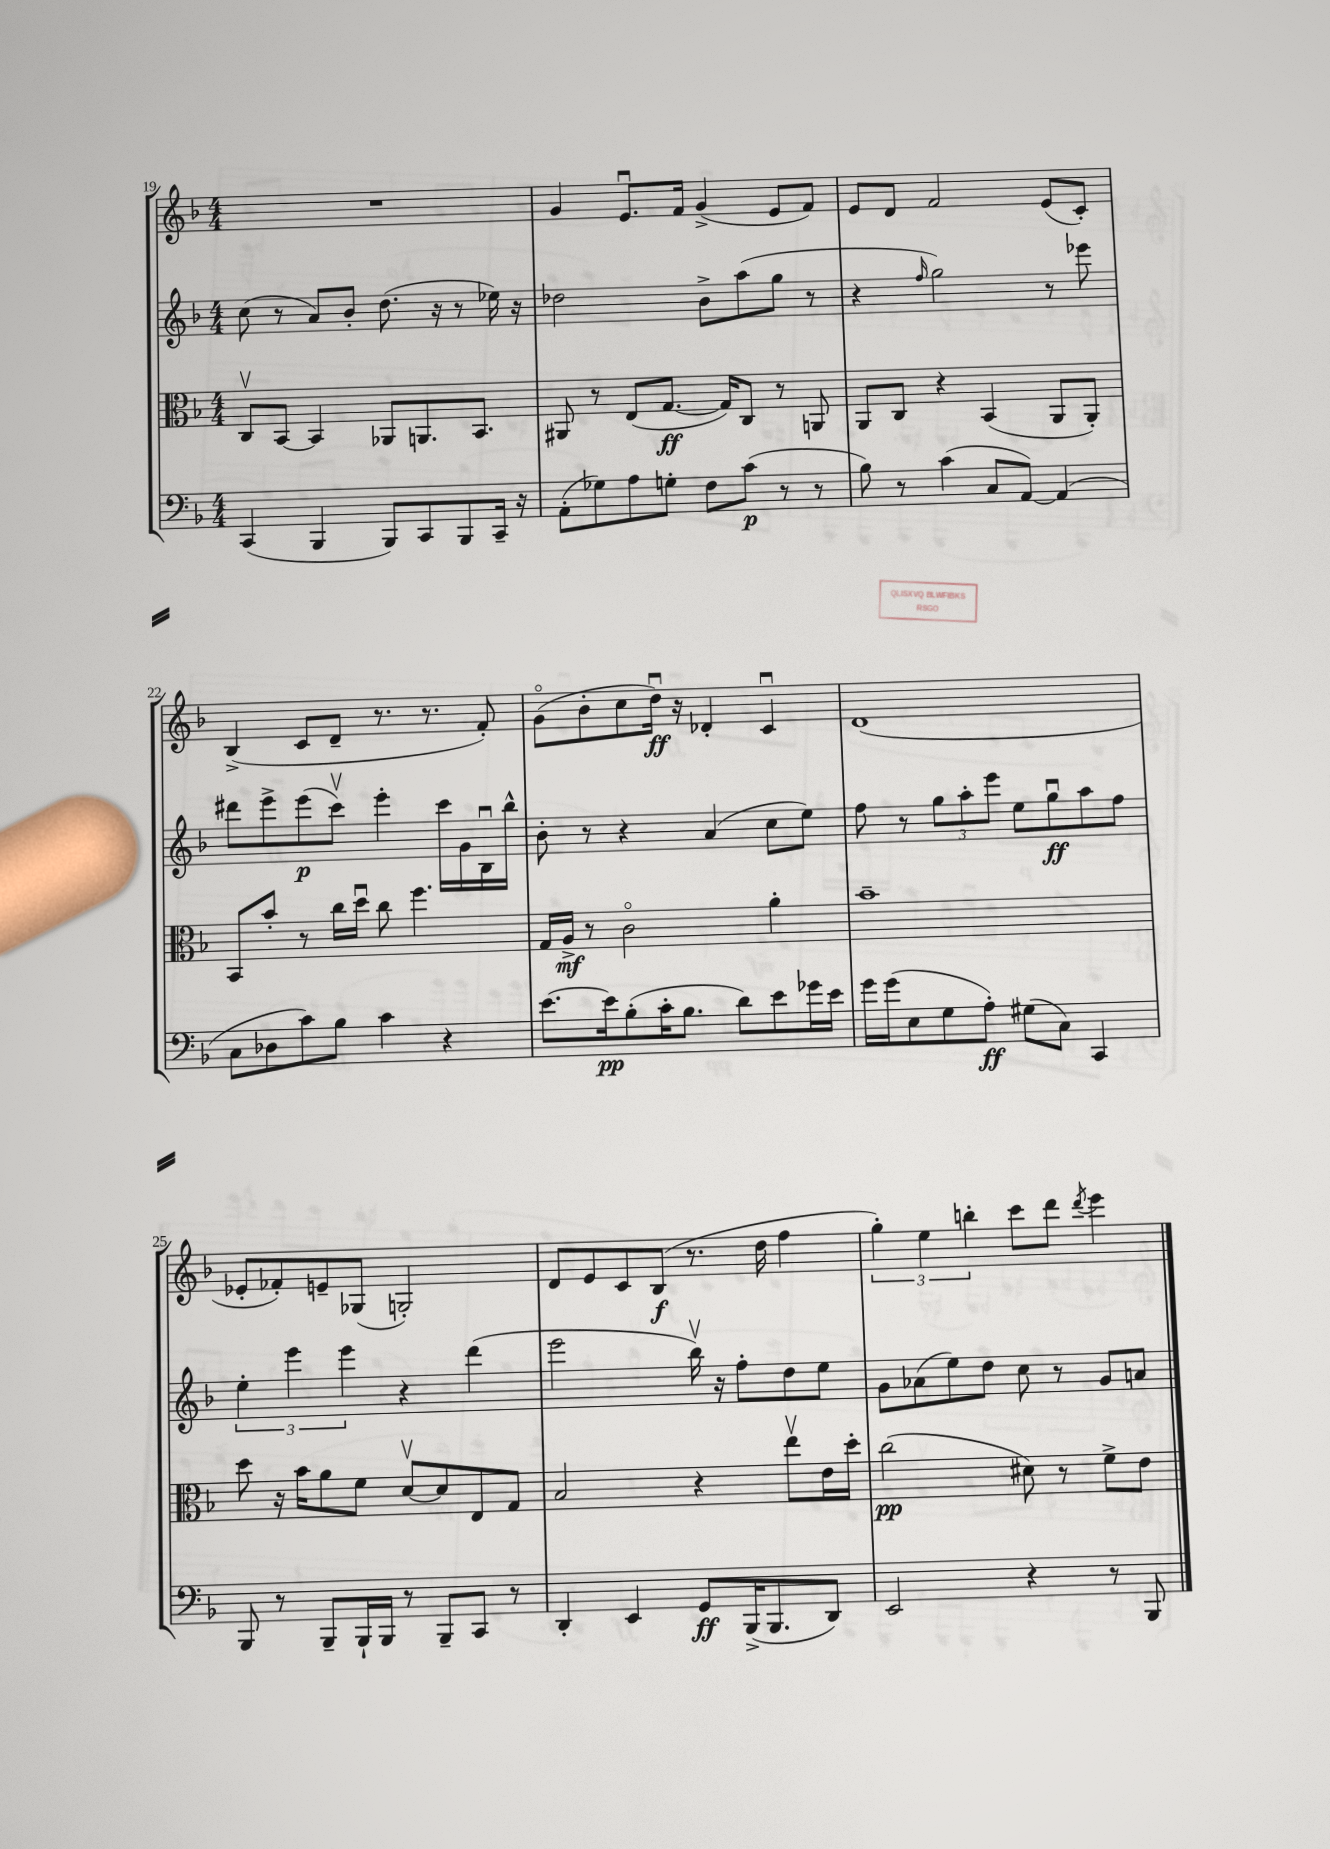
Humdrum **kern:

**kern	**dynam	**kern	**dynam	**kern	**dynam	**kern	**dynam
*part4	*part4	*part3	*part3	*part2	*part2	*part1	*part1
*staff4	*staff4	*staff3	*staff3	*staff2	*staff2	*staff1	*staff1
*clefF4	*	*clefC3	*	*clefG2	*	*clefG2	*
*k[b-]	*	*k[b-]	*	*k[b-]	*	*k[b-]	*
*M4/4	*	*M4/4	*	*M4/4	*	*M4/4	*
=19	=19	=19	=19	=19	=19	=19	=19
(4CC/	.	8Cv/L	.	(8cc\	.	1r	.
.	.	[8BB-/J	.	8r	.	.	.
4BBB-/	.	4BB-/]	.	8a/L)	.	.	.
.	.	.	.	8b-'/J	.	.	.
8BBB-/L)	.	8AA-X/L	.	(8.dd\	.	.	.
8CC/	.	8.AAn/	.	.	.	.	.
.	.	.	.	16r	.	.	.
8BBB-/	.	.	.	8r	.	.	.
.	.	8.BB-/J	.	.	.	.	.
16CC~/Jk	.	.	.	16ee-X\)	.	.	.
16r	.	.	.	16r	.	.	.
=20	=20	=20	=20	=20	=20	=20	=20
(8AA'\L	.	8AA#X/	.	2dd-X\	.	4g/	.
8G-X\)	.	8r	.	.	.	.	.
8A\	.	(8E/L	.	.	.	8.eu/L	.
8Gn'\J	.	[8.G/J	ff	.	.	.	.
.	.	.	.	.	.	16f/Jk	.
8F\L	.	.	.	8b-^\L	.	(4g^/	.
.	.	16G/KL])	.	.	.	.	.
(8c\J	p	8C/J	.	(8aa\	.	.	.
8r	.	8r	.	8gg\J	.	8e/L	.
8r	.	8AAn/	.	8r	.	8f/J)	.
=21	=21	=21	=21	=21	=21	=21	=21
8B-\)	.	8AA/L	.	4r	.	8e/L	.
8r	.	8C/J	.	.	.	8d/J	.
.	.	.	.	16qqff/	.	.	.
(4c\	.	4r	.	2gg\)	.	2f/	.
8C/L	.	(4BB-/	.	.	.	.	.
[8AA/J)	.	.	.	.	.	.	.
(4AA/]	.	8AA/L	.	8r	.	(8e/L	.
.	.	8AA'/J)	.	8eee-X\	.	8c'/J)	.
!!LO:LB:g=z
=22	=22	=22	=22	=22	=22	=22	=22
8C\L	.	8BB-/L	.	8ddd#X\L	.	(4B-^/	.
8D-X\	.	8b-'/J	.	8eee^\	.	.	.
8c\)	.	8r	.	(8eee\	p	8c/L	.
8B-\J	.	16cc\LL	.	8cccv\J)	.	8d~/J	.
.	.	16ddu\JJ	.	.	.	.	.
4c\	.	8cc\	.	4eee'\	.	8.r	.
.	.	4.ff\	.	.	.	.	.
.	.	.	.	.	.	8.r	.
4r	.	.	.	16ccc\LL	.	.	.
.	.	.	.	16g\	.	.	.
.	.	.	.	16B-u\	.	8f'/)	.
.	.	.	.	16bb-^^\JJ	.	.	.
=23	=23	=23	=23	=23	=23	=23	=23
[8.e\L	.	16G/LL	.	8b-'\	.	(8g\L	.
.	.	16A^/JJ	mf	.	.	.	.
.	.	8r	.	8r	.	8b-'\	.
16e\k]	pp	.	.	.	.	.	.
(8B-'\	.	2c\	.	4r	.	8cc\	.
16c'\K	.	.	.	.	.	16ddu\Jk)	ff
8.B-\J	.	.	.	.	.	16r	.
.	.	.	.	(4a/	.	4d-X'/	.
8d\L)	.	.	.	.	.	.	.
8e\	.	4a'\	.	8cc\L	.	4cu/	.
16g-X\L	.	.	.	8ee\J)	.	.	.
16e\JJ	.	.	.	.	.	.	.
=24	=24	=24	=24	=24	=24	=24	=24
16g\LL	.	1b-~	.	8ff\	.	(1d	.
(16g\J	.	.	.	.	.	.	.
8E\	.	.	.	8r	.	.	.
8G\	.	.	.	12gg\L	.	.	.
.	.	.	.	12aa'\	.	.	.
8A'\J)	ff	.	.	.	.	.	.
.	.	.	.	12eee\J	.	.	.
(8G#X\L	.	.	.	8ee\L	.	.	.
8C\J)	.	.	.	8ggu\	ff	.	.
4CC/	.	.	.	8aa\	.	.	.
.	.	.	.	8ff\J	.	.	.
!!LO:LB:g=z
=25	=25	=25	=25	=25	=25	=25	=25
8BBB-/	.	8dd\	.	6ee'\	.	8e-X'/L	.
8r	.	16r	.	.	.	8f-X'/)	.
.	.	.	.	6eee\	.	.	.
.	.	16b-\KL	.	.	.	.	.
8BBB-~/L	.	8a\	.	.	.	8en~/	.
.	.	.	.	6eee\	.	.	.
16BBB-`/L	.	8f\J	.	.	.	(8G-X/J	.
16BBB-/JJ	.	.	.	.	.	.	.
8r	.	[8dv/L	.	4r	.	2Gn'/)	.
8BBB-~/L	.	8d/]	.	.	.	.	.
8CC/J	.	8E/	.	(4ddd\	.	.	.
8r	.	8G/J	.	.	.	.	.
=26	=26	=26	=26	=26	=26	=26	=26
4DD'/	.	2B-/	.	2eee\	.	8d/L	.
.	.	.	.	.	.	8e/	.
4EE/	.	.	.	.	.	8c/	.
.	.	.	.	.	.	(8B-/J	f
8GG/L	ff	4r	.	16bb-v\)	.	8.r	.
.	.	.	.	16r	.	.	.
(16BBB-^/K	.	.	.	8ff'\L	.	.	.
8.BBB-/	.	.	.	.	.	16dd\	.
.	.	8eev\L	.	8dd\	.	4ff\	.
8DD/J)	.	16e\L	.	8ee\J	.	.	.
.	.	16dd'\JJ	.	.	.	.	.
=27	=27	=27	=27	=27	=27	=27	=27
2EE/	.	(2cc\	pp	8g\L	.	6gg'\)	.
.	.	.	.	(8a-X\	.	.	.
.	.	.	.	.	.	6ee\	.
.	.	.	.	8ee\)	.	.	.
.	.	.	.	.	.	6bbn'\	.
.	.	.	.	8dd\J	.	.	.
4r	.	8d#X\)	.	8cc\	.	8ccc\L	.
.	.	8r	.	8r	.	8ddd\J	.
.	.	.	.	.	.	8qddd/	.
8r	.	8f^\L	.	8g/L	.	4eee\	.
8BBB-/	.	8e\J	.	8an/J	.	.	.
==	==	==	==	==	==	==	==
*-	*-	*-	*-	*-	*-	*-	*-
